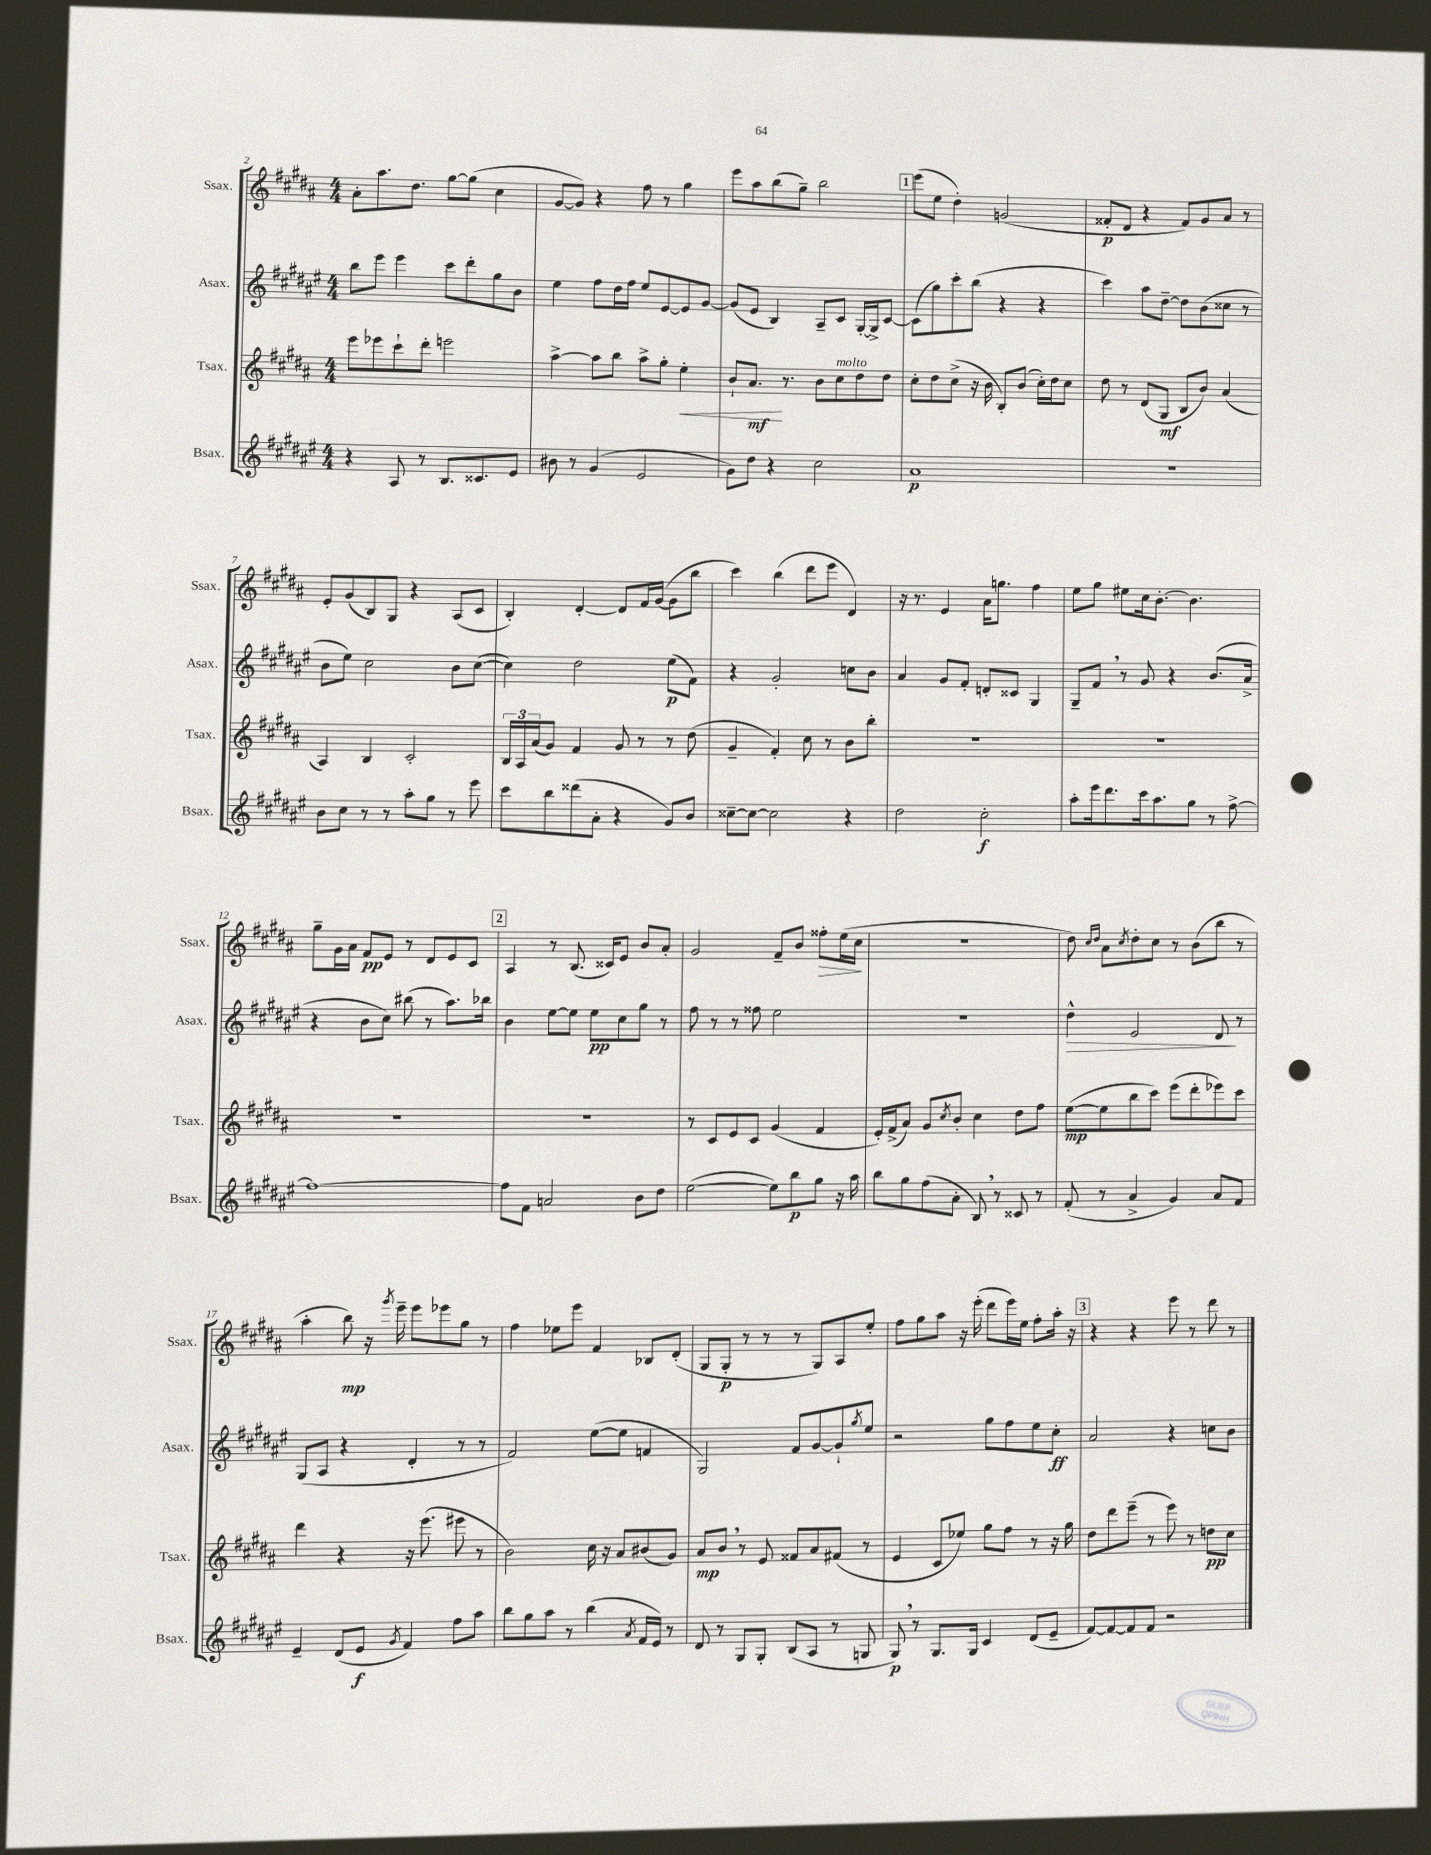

**kern	**dynam	**kern	**dynam	**kern	**dynam	**kern	**dynam
*part4	*part4	*part3	*part3	*part2	*part2	*part1	*part1
*staff4	*staff4	*staff3	*staff3	*staff2	*staff2	*staff1	*staff1
*I"Bsax.	*	*I"Tsax.	*	*I"Asax.	*	*I"Ssax.	*
*I'Bsax.	*	*I'Tsax.	*	*I'Asax.	*	*I'Ssax.	*
*clefG2	*	*clefG2	*	*clefG2	*	*clefG2	*
*k[f#c#g#d#a#e#]	*	*k[f#c#g#d#a#]	*	*k[f#c#g#d#a#e#]	*	*k[f#c#g#d#a#]	*
*M4/4	*	*M4/4	*	*M4/4	*	*M4/4	*
=2	=2	=2	=2	=2	=2	=2	=2
4r	.	8eee\L	.	8bb\L	.	8a#'\L	.
.	.	8eee-X\	.	8eee#\J	.	8.aa#\	.
8A#/	.	8ccc#`\	.	4eee#\	.	.	.
.	.	.	.	.	.	8.dd#\J	.
8r	.	8ddd#'\J	.	.	.	.	.
8.B/L	.	2eeen\	.	8ccc#\L	.	[8gg#\L	.
.	.	.	.	8ddd#'\	.	(8gg#\J]	.
8.c##X/	.	.	.	.	.	.	.
.	.	.	.	8gg#\	.	4cc#\	.
8e#/J	.	.	.	8b\J	.	.	.
=3	=3	=3	=3	=3	=3	=3	=3
8b#X\	.	[4aa#^\	.	4ee#\	.	[8g#/L	.
8r	.	.	.	.	.	8g#/J])	.
(4g#/	.	8aa#\L]	.	8ff#\L	.	4r	.
.	.	8bb\J	.	16dd#\L	.	.	.
.	.	.	.	16ff#\JJ	.	.	.
2e#/	.	8aa#^\L	.	8ee#/L	.	8ff#\	.
.	.	8gg#'\J	.	[8e#/	.	8r	.
!	!	!	!LO:HP:b	!	!	!	!
.	.	4ee'\	<	8e#/]	.	4gg#\	.
.	.	.	.	[8g#/J	.	.	.
=4	=4	=4	=4	=4	=4	=4	=4
8g#\L)	.	8b`/L	.	(8g#/L]	.	8eee\L	.
8dd#\J	.	8.a#/J	mf	8e#/J	.	8aa#\	.
4r	.	.	.	4B/)	.	(8bb\	.
.	.	8.r	[	.	.	.	.
.	.	.	.	.	.	8gg#~\J)	.
2cc#\	.	8b\L	.	8A#~/L	.	2bb\	.
!	!	!LO:TX:a:i:t=molto	!	!	!	!	!
.	.	8cc#\	.	8c#/J	.	.	.
.	.	8dd#\	.	[16G#'/LL	.	.	.
.	.	.	.	16G#^/J]	.	.	.
.	.	8dd#\J	.	[8c#/J	.	.	.
!!LO:REH:place=s1:t=1
=5	=5	=5	=5	=5	=5	=5	=5
1a#	p	8cc#'\L	.	(8c#\L]	.	(8eee\L	.
.	.	8dd#\	.	8gg#\)	.	8ee\J	.
.	.	(8cc#^\J	.	8ccc#'\	.	4dd#'\)	.
.	.	16r	.	(8bb\J	.	.	.
.	.	16b\	.	.	.	.	.
.	.	8B'/L)	.	4r	.	(2gn/	.
.	.	(8b/J	.	.	.	.	.
.	.	16cc#'\LL)	.	4r	.	.	.
.	.	16dd#\J	.	.	.	.	.
.	.	8cc#\J	.	.	.	.	.
=6	=6	=6	=6	=6	=6	=6	=6
1r	.	8dd#\	.	4ccc#\)	.	8f##X'/L	p
.	.	8r	.	.	.	8d#/J	.
.	.	(8d#/L	.	8aa#\L	.	4r	.
.	.	8G#/J	mf	[8dd#~\J	.	.	.
.	.	8B/L	.	8dd#\L]	.	8f##/L)	.
.	.	8b/J)	.	(8b\	.	8g#/	.
.	.	(4a#/	.	8cc##X\J	.	8a#/J	.
.	.	.	.	8r	.	8r	.
!!LO:LB:g=z
=7	=7	=7	=7	=7	=7	=7	=7
8b\L	.	4A#/)	.	8b\L	.	8e'/L	.
8cc#\J	.	.	.	8ee#\J)	.	(8g#/	.
8r	.	4B/	.	2cc#\	.	8B/)	.
8r	.	.	.	.	.	8G#/J	.
8aa#'\L	.	2c#'/	.	.	.	4r	.
8gg#\J	.	.	.	.	.	.	.
8r	.	.	.	8b\L	.	(8A#/L	.
8eee#\	.	.	.	([8cc#\J	.	8c#/J	.
=8	=8	=8	=8	=8	=8	=8	=8
8ccc#\L	.	24B/LL	.	4cc#\])	.	4B'/)	.
.	.	24A#/	.	.	.	.	.
.	.	(24a#/J	.	.	.	.	.
8bb\	.	8g#/J)	.	.	.	.	.
(8ddd##X\	.	4f#/	.	2dd#\	.	[4d#'/	.
8a#'\J	.	.	.	.	.	.	.
4r	.	8g#/	.	.	.	8d#/L]	.
.	.	8r	.	.	.	16f#/L	.
.	.	.	.	.	.	([16g#/JJ	.
8g#/L)	.	8r	.	(8ee#\L	p	8g#\L]	.
8b/J	.	(8dd#\	.	8f#\J)	.	8bb\J	.
=9	=9	=9	=9	=9	=9	=9	=9
[8cc##X~\L	.	4g#~/	.	4r	.	4ccc#\)	.
8cc##\J_	.	.	.	.	.	.	.
2cc##\]	.	4f#'/)	.	2g#'/	.	(4bb\	.
.	.	8cc#\	.	.	.	8ddd#\L	.
.	.	8r	.	.	.	8eee\J	.
4r	.	8b\L	.	8ccn\L	.	4d#/)	.
.	.	8bb'\J	.	8b\J	.	.	.
=10	=10	=10	=10	=10	=10	=10	=10
2dd#\	.	1r	.	4a#/	.	16r	.
.	.	.	.	.	.	8.r	.
.	.	.	.	8g#/L	.	4e/	.
.	.	.	.	8f#'/J	.	.	.
2cc#'\	f	.	.	8dn'/L	.	16a#\KL	.
.	.	.	.	.	.	8.ggn\J	.
.	.	.	.	8c##X/J	.	.	.
.	.	.	.	4G#/	.	4ff#\	.
=11	=11	=11	=11	=11	=11	=11	=11
8aa#'\L	.	1r	.	8G#~/L	.	8ee\L	.
16eee#\k	.	.	.	8f#,/J	.	8gg#\J	.
8.ddd#\	.	.	.	.	.	.	.
.	.	.	.	8r	.	8ee#X\L	.
16ccc#\k	.	.	.	8g#/	.	16cc#\k	.
8.aa#\	.	.	.	.	.	[8.b'\J	.
.	.	.	.	4r	.	.	.
8gg#\J	.	.	.	.	.	4.b\]	.
8r	.	.	.	(8.b/L	.	.	.
[8ff#^\	.	.	.	.	.	.	.
.	.	.	.	16a#^/Jk	.	.	.
!!LO:LB:g=z
=12	=12	=12	=12	=12	=12	=12	=12
1ff#_	.	1r	.	4r	.	8gg#~\L	.
.	.	.	.	.	.	16g#\L	.
.	.	.	.	.	.	16a#\JJ	.
.	.	.	.	8b\L	.	8f#/L	pp
.	.	.	.	8cc#\J)	.	8e/J	.
.	.	.	.	(8bb#X\	.	8r	.
.	.	.	.	8r	.	8d#/L	.
.	.	.	.	8.aa#\L)	.	8e/	.
.	.	.	.	.	.	8c#/J	.
.	.	.	.	16bb-X\Jk	.	.	.
!!LO:REH:place=s1:t=2
=13	=13	=13	=13	=13	=13	=13	=13
8ff#\L]	.	1r	.	4b\	.	4A#/	.
8f#\J	.	.	.	.	.	.	.
2an/	.	.	.	[8ee#\L	.	8r	.
.	.	.	.	8ee#\J]	.	(8.B/	.
.	.	.	.	8ee#\L	pp	.	.
.	.	.	.	.	.	16c##X/KL)	.
.	.	.	.	8cc#\	.	8e/J	.
8b\L	.	.	.	8gg#\J	.	8b/L	.
8dd#\J	.	.	.	8r	.	8a#'/J	.
=14	=14	=14	=14	=14	=14	=14	=14
([2ee#\	.	8r	.	8ff#\	.	2g#/	.
.	.	8c#/L	.	8r	.	.	.
.	.	8e/	.	8r	.	.	.
.	.	8c#/J	.	8ff##X\	.	.	.
8ee#\L])	.	(4g#/	.	2ee#\	.	8f#~/L	.
8bb\	p	.	.	.	.	8b/J	.
!	!	!	!	!	!	!	!LO:HP:b
8gg#\J	.	4f#/	.	.	.	8ff##X'\L	>
16r	.	.	.	.	.	(16ee\L	.
16aa#\	.	.	.	.	.	16cc#\JJ	.
.	.	.	.	.	.	.	]
=15	=15	=15	=15	=15	=15	=15	=15
8bb\L	.	16e'/LL)	.	1r	.	1r	.
.	.	(16f#^/J	.	.	.	.	.
8gg#\	.	8a#/J)	.	.	.	.	.
(8ff#\	.	8g#/L	.	.	.	.	.
.	.	8qcc#/	.	.	.	.	.
8a#'\J	.	8b'/J	.	.	.	.	.
8B,/)	.	4cc#\	.	.	.	.	.
8r	.	.	.	.	.	.	.
8c##X/	.	8dd#\L	.	.	.	.	.
8r	.	8ff#\J	.	.	.	.	.
=16	=16	=16	=16	=16	=16	=16	=16
!	!	!	!	!	!LO:HP:b	!	!
(8f#'/	.	([8ee\L	mp	4dd#^^\	>	8dd#\)	.
.	.	.	.	.	.	16qqcc#/LL	.
.	.	.	.	.	.	16qqdd#/JJ	.
8r	.	8ee\]	.	.	.	8a#\L	.
.	.	.	.	.	.	8qcc#/	.
4a#^/	.	8bb\	.	2e#/	.	8dd#'\	.
.	.	8ccc#\J)	.	.	.	8cc#\J	.
4g#/)	.	(8eee\L	.	.	.	8r	.
.	.	8ddd#'\	.	.	.	(8b\L	.
8a#/L	.	8eee-X\)	.	8d#/	.	8bb\J	.
8f#/J	.	8ccc#\J	.	8r	]	8r	.
!!LO:LB:g=z
=17	=17	=17	=17	=17	=17	=17	=17
4e#~/	.	4ddd#\	.	(8G#/L	.	4aa#'\	.
.	.	.	.	8A#/J	.	.	.
(8d#/L	.	4r	.	4r	.	8bb\)	mp
8e#/J	f	.	.	.	.	16r	.
.	.	.	.	.	.	8qggg#/	.
.	.	.	.	.	.	16eee~\	.
8qg#/	.	.	.	.	.	.	.
4f#/)	.	16r	.	4d#'/	.	8eee\L	.
.	.	(8.eee\	.	.	.	.	.
.	.	.	.	.	.	8eee-X\	.
8ff#\L	.	8eee#X\	.	8r	.	8gg#\J	.
8aa#\J	.	8r	.	8r	.	8r	.
=18	=18	=18	=18	=18	=18	=18	=18
8bb\L	.	2b\)	.	2f#/)	.	4ff#\	.
8gg#\	.	.	.	.	.	.	.
8aa#\J	.	.	.	.	.	8ee-X\L	.
8r	.	.	.	.	.	8eee\J	.
(4bb\	.	16cc#\	.	([8ee#\L	.	4f#/	.
.	.	16r	.	.	.	.	.
.	.	8a#/L	.	8ee#\J]	.	.	.
8qa#/	.	.	.	.	.	.	.
16f#/LL	.	(8b#X/	.	4fn/	.	8B-X/L	.
16e#/JJ)	.	.	.	.	.	.	.
8r	.	8g#/J)	.	.	.	(8d#'/J	.
=19	=19	=19	=19	=19	=19	=19	=19
8d#/	.	8a#/L	mp	2G#/)	.	8G#/L	.
8r	.	8b,/J	.	.	.	8G#'/J	p
8G#/L	.	8r	.	.	.	8r	.
8G#'/J	.	8e/	.	.	.	8r	.
(8B/L	.	8f##X/L	.	8f#/L	.	8r	.
8A#/J	.	8a#/	.	[8g#/	.	8G#/L)	.
8r	.	(8f#X/J	.	8g#`/]	.	8A#/	.
.	.	.	.	8qgg#/	.	.	.
8Gn/	.	8r	.	8ee#/J	.	8ee'/J	.
=20	=20	=20	=20	=20	=20	=20	=20
8G#,/)	p	4e/	.	2r	.	8ff#\L	.
8r	.	.	.	.	.	8gg#\	.
8.G#/L	.	8c#/L	.	.	.	8aa#\J	.
.	.	8ee-X/J)	.	.	.	16r	.
16G#/Jk	.	.	.	.	.	(16eee'\	.
4c#/	.	8gg#\L	.	8gg#\L	.	8ddd#\L	.
.	.	8ff#\J	.	8ff#\	.	16eee\L)	.
.	.	.	.	.	.	16ee\JJ	.
(8d#/L	.	8r	.	8ee#\	.	8ff#'\L	.
8e#~/J	.	16r	.	8cc#'\J	ff	16aa#'\Jk	.
.	.	16gg#\	.	.	.	16r	.
!!LO:REH:place=s1:t=3
=21	=21	=21	=21	=21	=21	=21	=21
[8f#/L)	.	8dd#\L	.	2a#/	.	4r	.
8f#/_	.	8ddd#\	.	.	.	.	.
8f#/]	.	(8eee~\J	.	.	.	4r	.
8f#/J	.	8r	.	.	.	.	.
2r	.	8eee\)	.	4r	.	8eee\	.
.	.	8r	.	.	.	8r	.
.	.	8ddn\L	pp	8ccn\L	.	8ddd#\	.
.	.	8cc#\J	.	8b\J	.	8r	.
==	==	==	==	==	==	==	==
*-	*-	*-	*-	*-	*-	*-	*-
